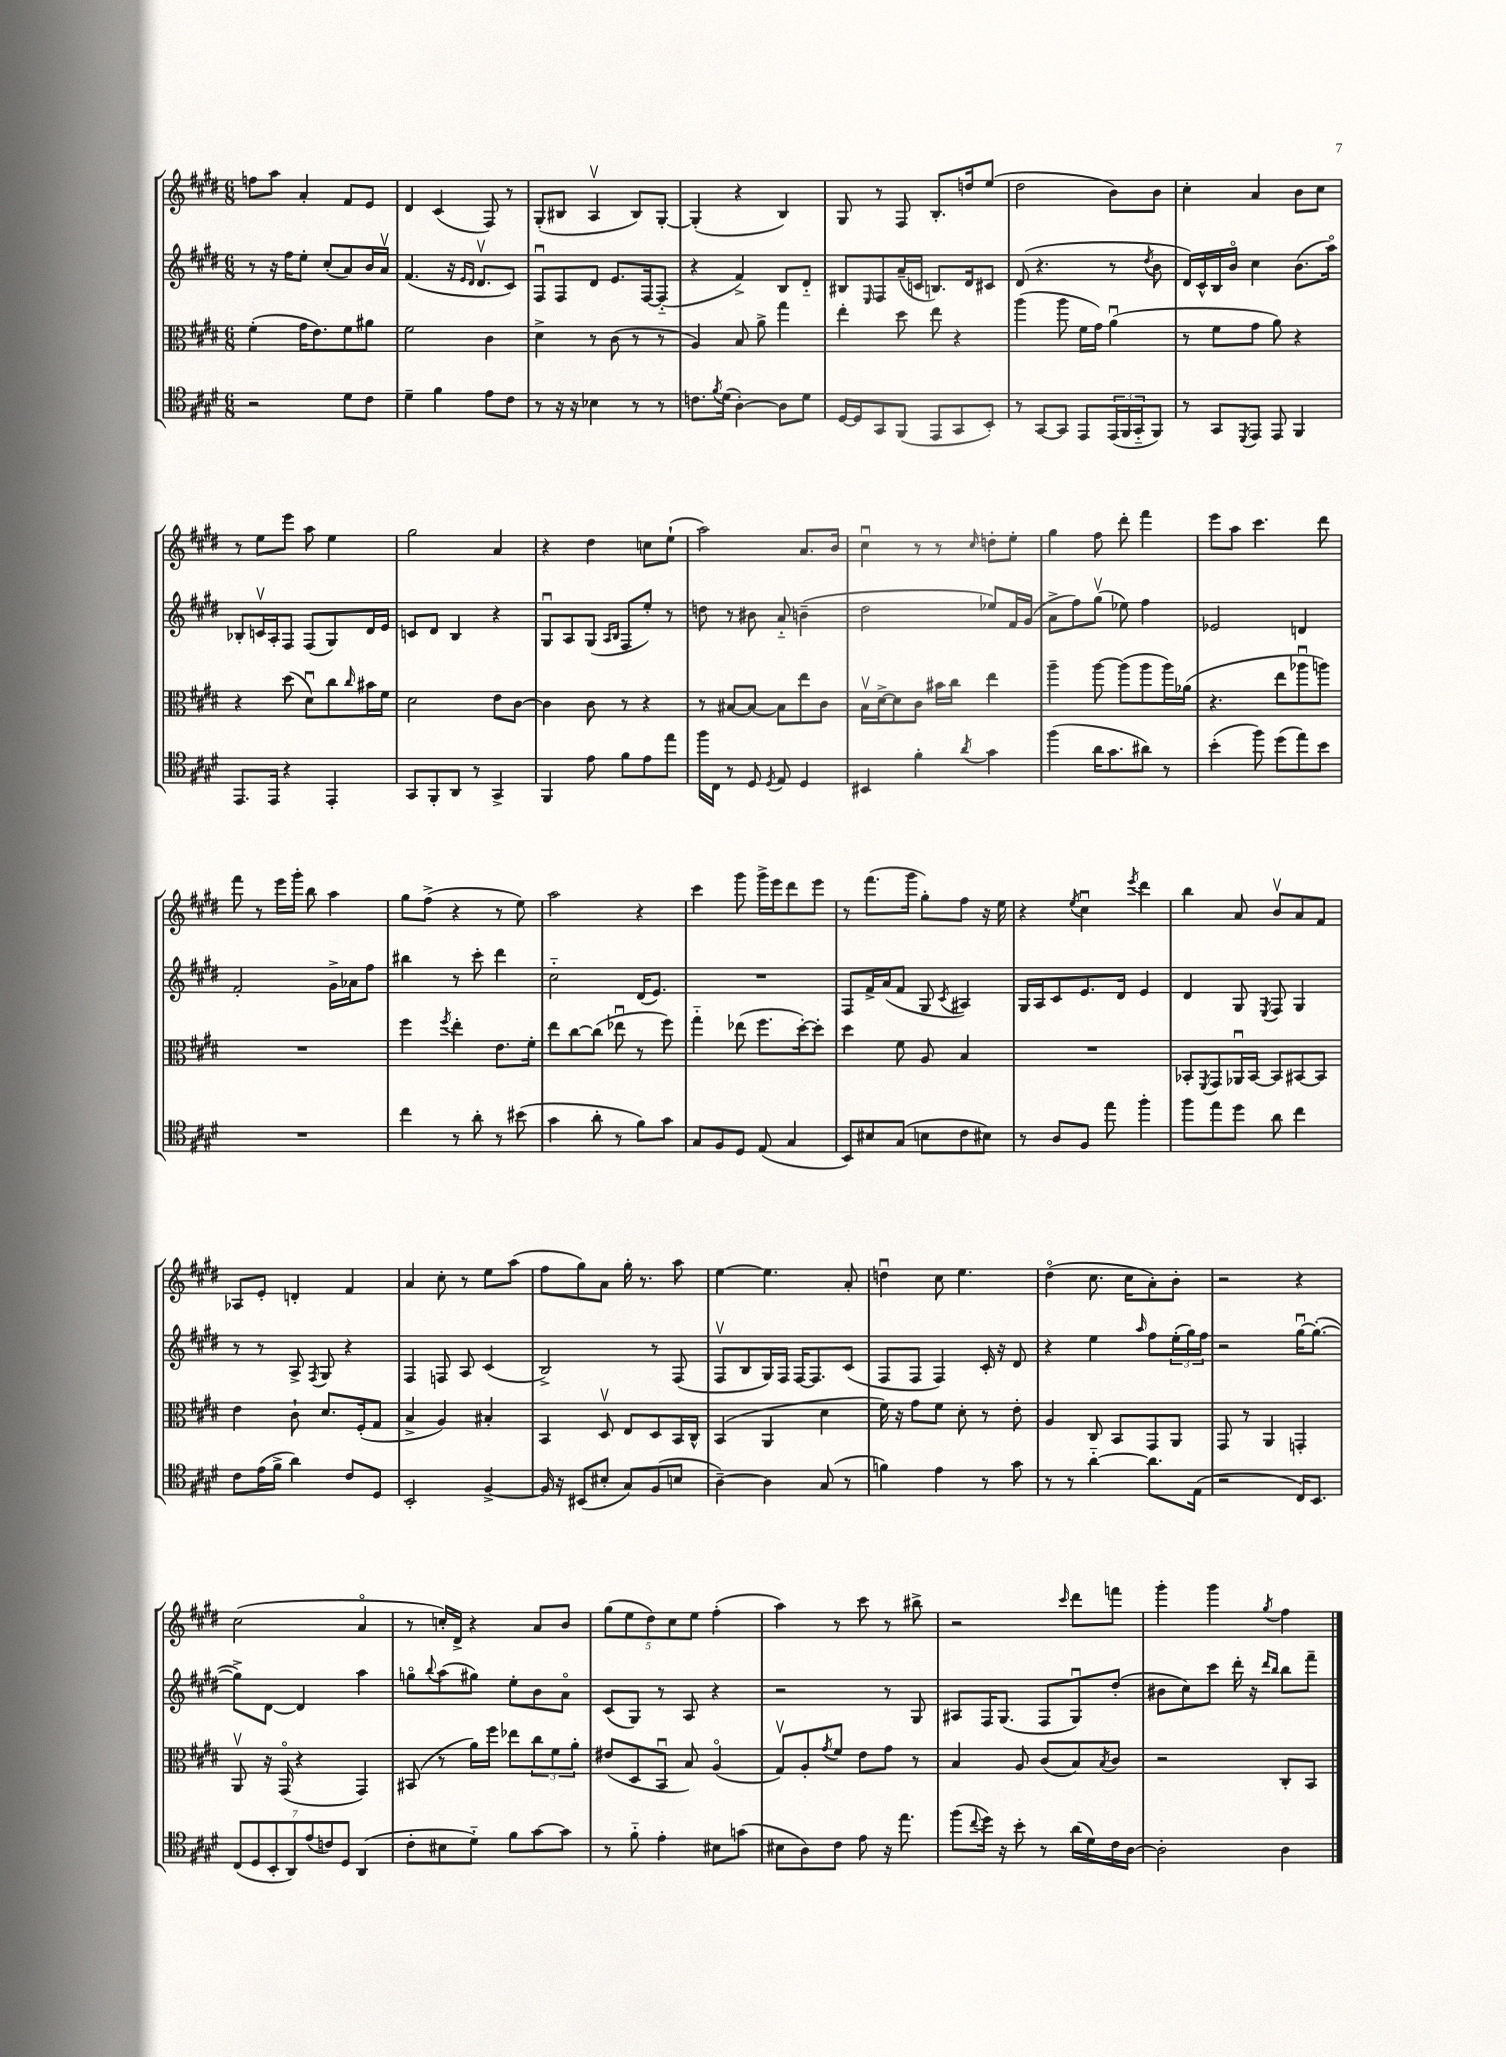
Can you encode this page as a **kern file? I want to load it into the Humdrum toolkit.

**kern	**kern	**kern	**kern
*staff4	*staff3	*staff2	*staff1
*clefC4	*clefC3	*clefG2	*clefG2
*k[f#c#g#d#]	*k[f#c#g#d#]	*k[f#c#g#d#]	*k[f#c#g#d#]
*M6/8	*M6/8	*M6/8	*M6/8
2r	(4f#'	8r	8ff
.	.	16r	8aa
.	.	16ff#	.
.	16g#	8ee'	4a'
.	8.e)	.	.
.	.	(8cc#'	.
8d#	8f#	8a)	8f#
8c#	8a#	16b	8e
.	.	16av	.
=	=	=	=
4d#~	2f#	(4.f#	4d#
4f#	.	.	(4c#
.	.	16r	.
.	.	16qqe	.
.	.	16qqd#	.
.	.	8.d#v	.
8e	4c#	.	8F#)
8c#	.	8c#)	8r
=	=	=	=
8r	4d#^	8F#u	(8G#'
16r	.	8F#	8B#
16r	.	.	.
4B-	8r	8d#	4Av
.	(8c#	8.e	.
8r	8r	.	8B#)
.	.	[16F#	.
8r	8r	(8F#'~]	[8G#'
=	=	=	=
8.c	4A)	4r	(4G#']
8qf#	.	.	.
(16d#	.	.	.
[4A')	8B	4f#^)	4r
.	8a^	.	.
8A]	4gg#	8B	4B)
8d#	.	8d#'~	.
=	=	=	=
[16D#	4ee'	8B#	8G#
16D#]	.	.	.
.	.	16qqE	.
8GG#	.	8F#	8r
(8FF#	8dd#	(16a~	8F#
.	.	16c	.
8EE	8ee	8.B)	8.B'
8GG#	4r	.	.
.	.	16d#	16dd
8BB')	.	8c#	(8ee
=	=	=	=
8r	(4aa	(8d#	2dd#
[8GG#	.	4.r	.
8GG#]	8aa	.	.
8EE	16f#	.	.
.	16g#)	.	.
(24EE	(4au	8r	8b)
24FF#	.	.	.
24GG#'~	.	.	.
.	.	8qdd#	.
8FF#)	.	8b	8b
=	=	=	=
8r	8r	16d#)	4cc#'
.	.	16c#^^	.
8GG#	8f#	16B	.
.	.	16bo	.
8qDD#	.	.	.
8EE	8g#	4cc#	4a
8EE	8a)	.	.
4FF#	4r	(8.b	8b
.	.	.	8cc#
.	.	16aao)	.
=	=	=	=
8.EE	4r	8B-'	8r
.	.	16cv	8ee
16EE	.	16A'	.
4r	(8dd#	8F#	8eee
.	8d#u)	(8F#	8aa
4EE'	8cc#	8G#)	4ee
.	16qqcc#	.	.
.	16b#	16d#	.
.	16f#	16e	.
=	=	=	=
8GG#	2d#	8c	2gg#
8FF#'	.	8d#	.
8AA	.	4B	.
8r	.	.	.
4GG#^	8e	4r	4a
.	[8c#	.	.
=	=	=	=
4FF#	4c#]	8G#u	4r
.	.	8A	.
8e	8c#	(8G#	4dd#
.	.	16qqA	.
.	.	16qqB	.
8f#	8r	8F#	.
8e	4r	8ee')	8cc
8ee	.	8r	(8ee`
=	=	=	=
16ff#	8r	8dd	2aa)
16C#	.	.	.
8r	[8B#	8r	.
8D#	8B#_	8b#	.
8qD#	.	.	.
8E	8B#]	8a'~	.
4D#	8ee	(4b~	8.a
.	8c#	.	.
.	.	.	16b
=	=	=	=
4BB#	16Bv	2dd#	4cc#u
.	[16d#^	.	.
.	8d#]	.	.
4f#'	8c#	.	8r
.	16b#	.	8r
.	16cc#	.	.
8qa	.	.	16qqcc#
4g#	4ee	8ee-)	8dd'
.	.	16f#	8ee'
.	.	(16g#	.
=	=	=	=
(4ff#	4aa~	8a^	4gg#
.	.	8ff#)	.
16a	[8aa	(8gg#v	8ff#
8.g#	.	.	.
.	(8aa]	8ee-)	8ddd#'
8a#)	8aa	4ff#	4fff#
8r	16aa)	.	.
.	(16a-	.	.
=	=	=	=
(4b'	4.r	2e-	8eee
.	.	.	8aa
8ff#)	.	.	4.ccc#
(8dd#	8ee	.	.
8ee)	8aa-u	4d	.
8b	8aa)	.	8ddd#
=	=	=	=
2.r	2.r	2f#'	8fff#
.	.	.	8r
.	.	.	16eee
.	.	.	16ggg#'
.	.	.	8bb
.	.	16g#^	4aa
.	.	16a-	.
.	.	8ff#	.
=	=	=	=
4cc#	4ff#	4bb#	8gg#
.	.	.	(8ff#^
.	8qff#	.	.
8r	4ee'	8r	4r
8a'	.	8ccc#'	.
8r	8.e	4ddd#	8r
(8b#	.	.	8ee)
.	16f#'	.	.
=	=	=	=
4g#	8ee	2cc#'~	2aa
.	[8cc#	.	.
8a'	(8cc#]	.	.
8r	8ee-u	.	.
8f#)	8r	(16d#	4r
.	.	8.e)	.
8g#	8ff#)	.	.
=	=	=	=
8G#	4gg#'~	2.r	4ccc#
8F#	.	.	.
8D#	(8ee-	.	8ggg#
(8E	8.ff#	.	16ggg#^
.	.	.	16eee
4G#	.	.	8ddd#
.	[16dd#')	.	.
.	8dd#']	.	8eee
=	=	=	=
8BB)	4dd#	8F#	8r
8B#	.	16f#^	(8.fff#
.	.	(16a	.
(8G#	8f#	8f#	.
.	.	.	16ggg#
8B	8A	8G#	8gg#')
.	.	8qc#	.
8c#	4B	4A#)	8ff#
8B#)	.	.	16r
.	.	.	16ee
=	=	=	=
8r	2.r	16G#	4r
.	.	16A	.
8A	.	8c#	.
.	.	.	8qee
8F#	.	8.e	4cc#u
8ee	.	.	.
.	.	16d#	.
.	.	.	8qeee
4ff#'	.	4e	4ddd#
=	=	=	=
8ff#	8BB-'	4d#	4bb
.	8qFF#	.	.
8ee	8GG#	.	.
8dd#	16AA-u	8G#	8a
.	[16BB-	.	.
.	.	8qE	.
8a	8BB-]	8F#	8bv
4cc#	[8BB#	4G#	8a
.	8BB#]	.	8f#
=	=	=	=
8c#	4e	8r	8A-
(16e	.	8r	8e'
16f#^	.	.	.
4a)	8c#`	8A^	4d'
.	.	8qF#	.
.	8.d#	8G#	.
8c#	.	4r	4f#
.	(16F#'	.	.
8D#	8G#	.	.
=	=	=	=
2BB'	4B^	4F#	4a
.	4A)	8F	8cc#'
.	.	8A	8r
[4F#^	4B#'	(4c#	8ee
.	.	.	(8aa
=	=	=	=
16F#]	4BB	2B^)	8ff#
16r	.	.	.
(8BB#	.	.	8gg#)
8B#'	8D#v	.	8a
8G#)	8E	.	16gg#'
.	.	.	8.r
(8F#	8D#	8r	.
8B	16BB	(8F#	8aa
.	16C#^^	.	.
=	=	=	=
[4A~)	(4BB	8F#v	[4ee
.	.	8B	.
4A]	4AA	16G#)	4.ee]
.	.	16F#	.
.	.	[16F#	.
.	.	8.F#]	.
(8G#	4d#	.	.
8r	.	(8c#	8a'
=	=	=	=
4f)	16f#)	8F#	4ddu
.	16r	.	.
.	8g#	8F#	.
4e	8f#	4F#)	8cc#
.	8d#'	.	4.ee
8r	8r	16c#'	.
.	.	16r	.
8g#	8e'	8d#	.
=	=	=	=
8r	4A	4r	(4dd#o
8r	.	.	.
[4a'~	8C#	4ee	8.cc#
.	8BB	.	.
.	.	.	16cc#
.	.	16qqaa	.
8.a]	8GG#	8ff#	8a')
.	8AA	(24ee'	8b'
.	.	24gg#)	.
(16E	.	.	.
.	.	24ff#	.
=	=	=	=
2r	8GG#	2r	2r
.	8r	.	.
.	4AA	.	.
16C#)	4GG'	[16gg#u	4r
8.BB	.	(8.gg#'_	.
=	=	=	=
(14C#	8AAv	8gg#^])	(2cc#
14D#	.	.	.
.	16r	[8d#	.
14BB'	.	.	.
.	(16GG#o	.	.
14AA)	.	.	.
.	4r	4d#]	.
(14e	.	.	.
14c)	.	.	.
14D#	.	.	.
(4AA	4GG#)	4aa	4ao
=	=	=	=
8c#'	(8BB#	8ggo	8r
.	.	8qqbb	.
8B#	8r	(8aa	16cc')
.	.	.	16d#^
8d#'~)	16a)	8gg#)	4r
.	16ff#	.	.
8f#	8ee-	8ee'	.
[8g#	12cc#	8b	8a
.	12f#	.	.
8g#]	.	8ao	8b
.	12a'	.	.
=	=	=	=
8r	(8e#	(8c#	(10gg#
.	.	.	10ee
8f#'~	8D#	8G#)	.
.	.	.	10dd#)
4e'	8BBu	8r	.
.	.	.	10cc#
.	8B)	8A	.
.	.	.	10ee
8B#	(4Ao	4r	(4ff#'
(8g	.	.	.
=	=	=	=
8B#	8G#v)	2r	4aa)
8A)	8A'	.	.
.	8qg#	.	.
8c#	8f#	.	8r
8e	8e	.	8ccc#
16r	8g#	8r	8r
8.ee	.	.	.
.	8r	8G#	8bb#^
=	=	=	=
(8ff#	4B	8A#	2r
8qqcc#	.	.	.
16dd#)	.	16F#	.
16r	.	(8.G#	.
8b'	8A	.	.
8r	(8c#	8F#	.
.	.	.	16qqccc#
(16a	8B)	8G#u)	8ddd#
16d#)	.	.	.
.	8qB	.	.
16c#	8c#	(8dd#'	8fff
[16A	.	.	.
=	=	=	=
2A']	2r	8b#	4ggg#'
.	.	8cc#)	.
.	.	8ccc#	4ggg#
.	.	16ddd#'	.
.	.	16r	.
.	.	16qqddd#	.
.	.	16qqbb	8qgg#
4A	8C#'	8bb	4ff#
.	8BB	8fff#~	.
==	==	==	==
*-	*-	*-	*-
